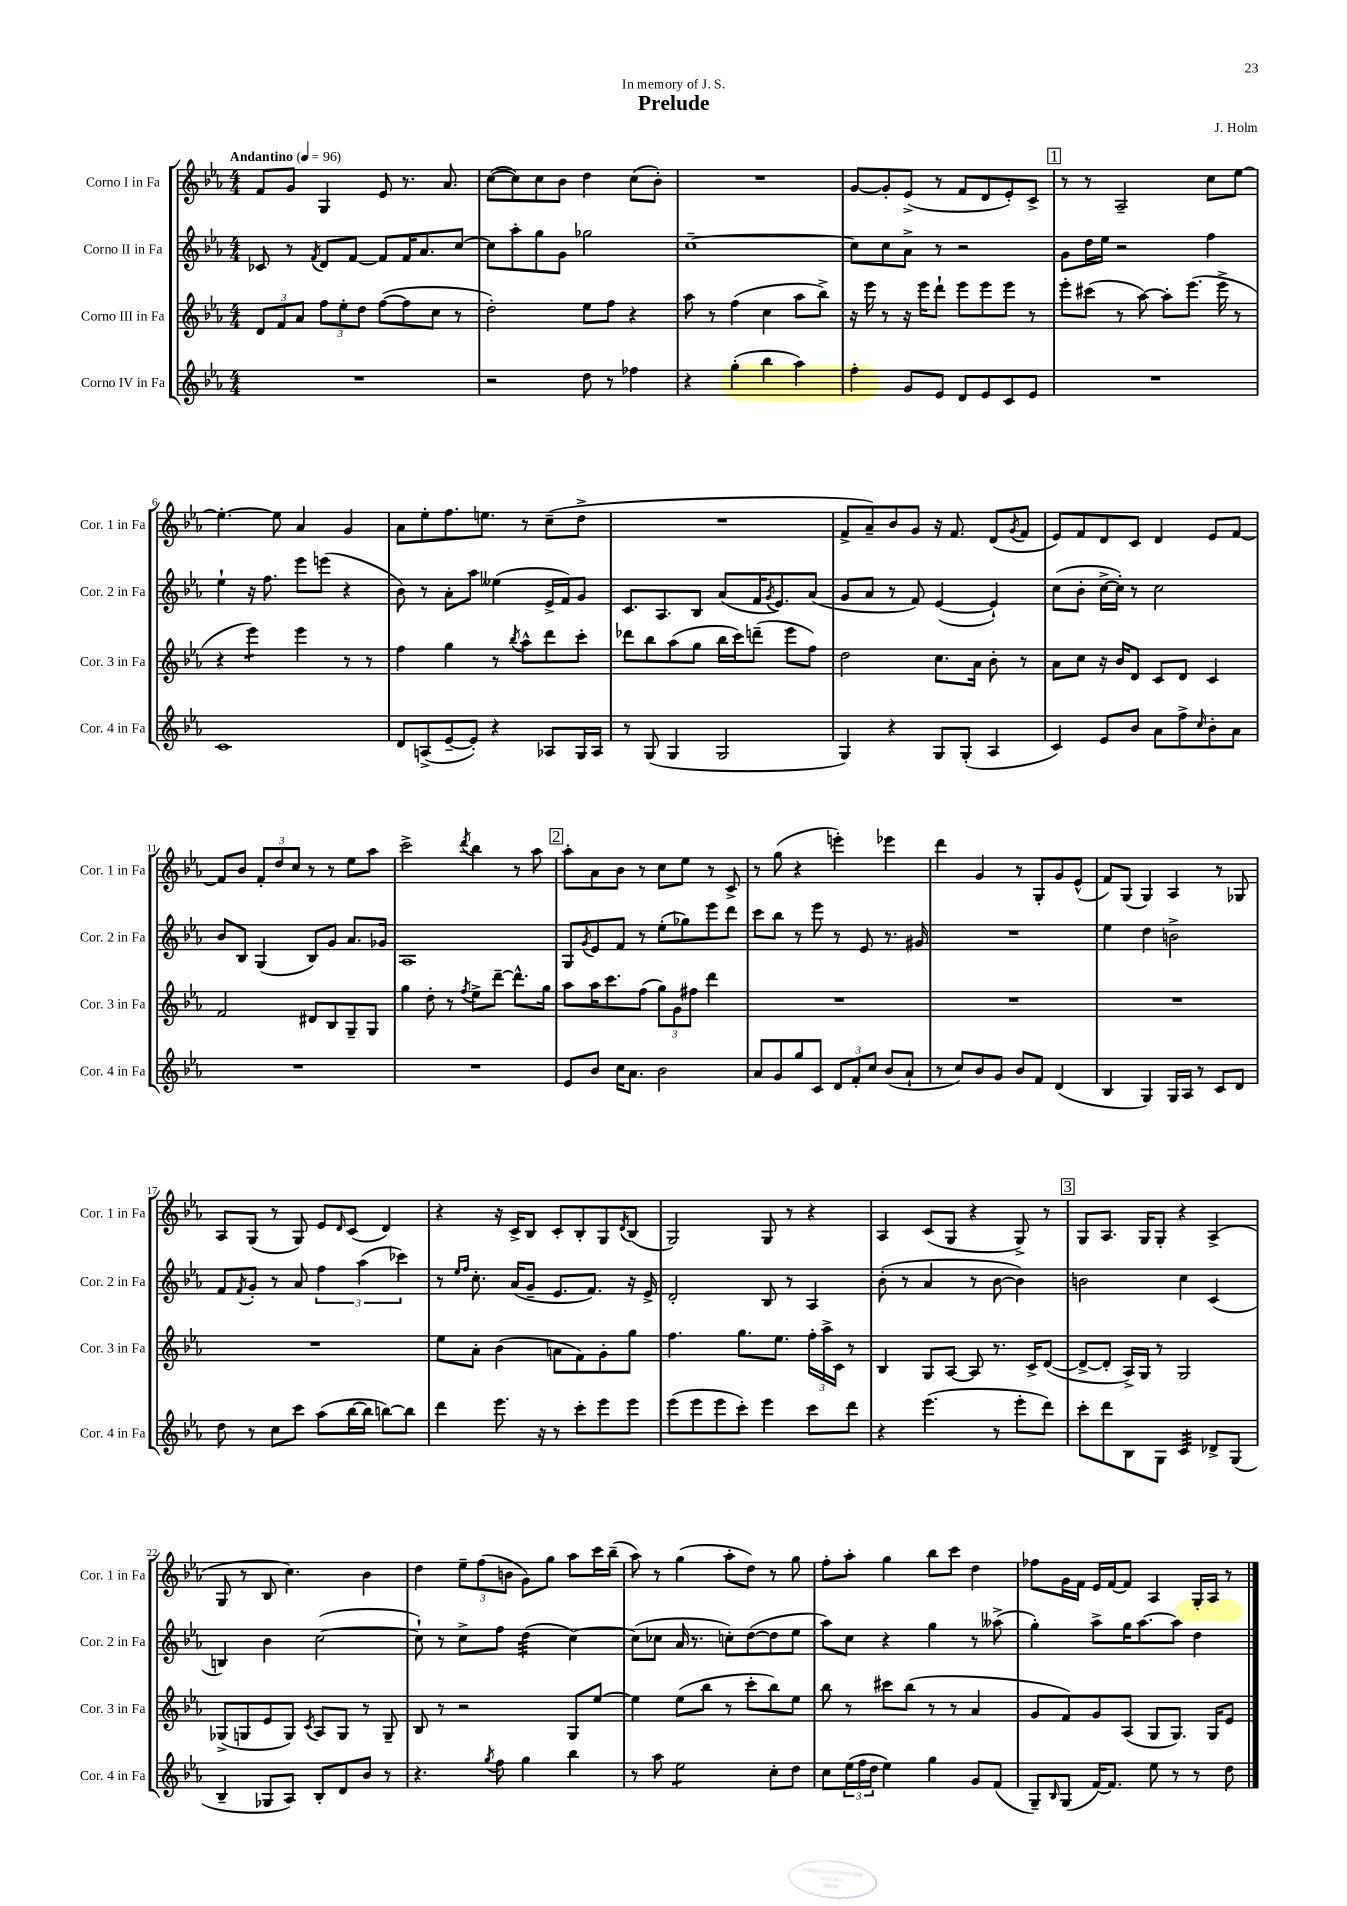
\header { title = "Prelude" composer = "J. Holm" dedication = "In memory of J. S." }
<<
\new StaffGroup <<
\new Staff = "s0" \with { instrumentName = "Corno I in Fa" shortInstrumentName = "Cor. 1 in Fa" } {
    \clef treble \key ees \major \numericTimeSignature \time 4/4 \tempo "Andantino" 4 = 96
    f'8 g'8 g4 ees'8 r8. aes'8. |
    c''8~( c''8) c''8 bes'8 d''4 c''8( bes'8-.) |
    R1 |
    g'8~ g'8-. ees'8->( r8 f'8 d'8 ees'8-.) c'8-> |
    \mark \markup { \box "1" } r8 r8 aes2-- c''8 ees''8~ |
    ees''4.~-. ees''8 aes'4 g'4 |
    aes'8 ees''8-. f''8. e''8. r8 c''8--( d''8-> |
    R1 |
    f'8-> aes'8--) bes'8 g'8 r16 f'8. d'8( \acciaccatura { g'8 } f'8 |
    ees'8) f'8 d'8 c'8 d'4 ees'8 f'8~ |
    f'8 bes'8 \tuplet 3/2 { f'8-. d''8 c''8 } r8 r8 ees''8 aes''8 |
    c'''2-> \acciaccatura { d'''8 } bes''4 r8 aes''8 |
    \mark \markup { \box "2" } aes''8-. aes'8 bes'8 r8 c''8 ees''8 r8 c'8-> |
    r8 g''8( r4 e'''4-.) ees'''4 |
    d'''4 g'4 r8 g8-. g'8 ees'8-^( |
    f'8) g8( g4) aes4 r8 ges8 |
    aes8 g8( r8 g8) ees'8 \grace { d'16 } c'8( d'4) |
    r4 r16 c'16-> bes8 c'8-. bes8-. g8 \acciaccatura { d'8 } bes8( |
    g2) g8 r8 r4 |
    aes4 c'8( g8 r4 g8->) r8 |
    \mark \markup { \box "3" } g8 aes8. g16 g8-. r4 aes4->( |
    g8 r8 bes8 c''4.) bes'4 |
    d''4 \tuplet 3/2 { ees''8-- f''8( b'8 } g'8) g''8 aes''8 c'''16 bes''16--( |
    aes''8) r8 g''4( aes''8-. d''8) r8 g''8 |
    f''8-. aes''8-. g''4 bes''8 c'''8 d''4 |
    fes''8 g'16 f'16 ees'16 f'16~ f'8 aes4 g16-. aes16 r8 \bar "|." |
}
\new Staff = "s1" \with { instrumentName = "Corno II in Fa" shortInstrumentName = "Cor. 2 in Fa" } {
    \clef treble \key ees \major \numericTimeSignature \time 4/4
    ces'8 r8 \acciaccatura { f'8 } d'8 f'8~ f'8 f'16 aes'8. c''8~ |
    c''8 aes''8-. g''8 g'8 ges''2 |
    c''1~-- |
    c''8 c''8 aes'8-> r8 r2 |
    \mark \markup { \box "1" } g'8 d''16 ees''16 r2 f''4 |
    ees''4-! r16 f''8. ees'''8 e'''8( r4 |
    bes'8) r8 aes'8-. aes''8 eeses''4( ees'16-> f'16) g'8 |
    c'8. aes8. bes8 aes'8( f'16 \acciaccatura { g'8 } ees'8.) aes'8( |
    g'8 aes'8 r8 f'8) ees'4~( ees'4-!) |
    c''8( bes'8-. c''16~-> c''16-.) r8 c''2 |
    bes'8 bes8 g4( bes8) g'8 aes'8. ges'16 |
    aes1 |
    \mark \markup { \box "2" } g8 \acciaccatura { g'8 } ees'8 f'8 r8 ees''8-.( ges''8) ees'''8 d'''8 |
    c'''8 bes''8 r8 ees'''8 r8 ees'8 r8. gis'16 |
    R1 |
    ees''4 d''4 b'2-> |
    f'8 \acciaccatura { f'8 } g'8-. r8 aes'8 \tuplet 3/2 { f''4 aes''4( ces'''4) } |
    r8 \grace { ees''16 f''16 } c''8.-. aes'16( g'8-- ees'8. f'8.) r16 ees'16-> |
    d'2-. bes8 r8 aes4 |
    bes'8-.( r8 aes'4 r8 bes'8~ bes'4) |
    \mark \markup { \box "3" } b'2 c''4 c'4( |
    b4) bes'4 c''2~( |
    c''8-!) r8 c''8-> f''8 d''4:32( c''4~) |
    c''8( ces''8 aes'16 r8. c''8-.) d''8~( d''8 ees''8 |
    aes''8) c''8 r4 g''4 r8 aeses''8->( |
    g''4-.) aes''8-> g''16 aes''8.~ aes''8 d''4 \bar "|." |
}
\new Staff = "s2" \with { instrumentName = "Corno III in Fa" shortInstrumentName = "Cor. 3 in Fa" } {
    \clef treble \key ees \major \numericTimeSignature \time 4/4
    \tuplet 3/2 { d'8 f'8 aes'8 } \tuplet 3/2 { f''8 ees''8-. d''8 } f''8~( f''8 c''8 r8 |
    d''2-.) ees''8 f''8 r4 |
    aes''8 r8 f''4( c''4 aes''8 bes''8->) |
    r16 ees'''16 r8 r16 ees'''16 d'''8-! ees'''8 ees'''8 ees'''8 r8 |
    \mark \markup { \box "1" } ees'''8-. cis'''8( r8 aes''8~) aes''8-. ees'''8.( ees'''16-> r8 |
    r4 ees'''4:8) ees'''4 r8 r8 |
    f''4 g''4 r8 \acciaccatura { bes''8 } aes''8-^ d'''8 c'''8-. |
    des'''8 bes''8 aes''8( g''8 bes''16 c'''16) d'''8--( ees'''8 f''8) |
    d''2 c''8. aes'16 bes'8-. r8 |
    aes'8 c''8 r16 bes'16 d'8 c'8 d'8 c'4 |
    f'2 dis'8 bes8 g8-- g8 |
    g''4 d''8-. r8 \acciaccatura { f''8 } ees''8-> d'''8~-- d'''8.-^ g''16 |
    \mark \markup { \box "2" } aes''8 aes''16 c'''8. f''8( \tuplet 3/2 { g''8) g'8 fis''8 } d'''4 |
    R1 |
    R1 |
    R1 |
    R1 |
    ees''8 aes'8-. bes'4( a'8 f'8) g'8-. g''8 |
    f''4. g''8. ees''8. \tuplet 3/2 { f''16-. aes''16-> c'16 } r8 |
    bes4 g8 aes8~ aes8 r8. c'16-> d'8~( |
    \mark \markup { \box "3" } d'8~-> d'8-. aes16->) g16 r8 g2 |
    ges8->( g8 ees'8 g8) \acciaccatura { c'8 } aes8 g8 r8 g8-- |
    bes8 r8 r2 g8 ees''8~ |
    ees''4 ees''8( bes''8 r8 c'''8-. bes''8) ees''8 |
    bes''8 r8 cis'''8 bes''8( r8 r8 aes'4 |
    g'8 f'8) g'8 aes8( g8 g8.) g16 ees'8 \bar "|." |
}
\new Staff = "s3" \with { instrumentName = "Corno IV in Fa" shortInstrumentName = "Cor. 4 in Fa" } {
    \clef treble \key ees \major \numericTimeSignature \time 4/4
    R1 |
    r2 d''8 r8 fes''4 |
    r4 g''4-.( bes''4 aes''4) |
    f''4-. g'8 ees'8 d'8 ees'8 c'8 ees'8 |
    \mark \markup { \box "1" } R1 |
    c'1 |
    d'8 a8->( ees'8~-- ees'8-.) r4 aes8 g16 aes16 |
    r8 g8( g4 g2 |
    g4) r4 g8 g8-.( aes4 |
    c'4) ees'8 bes'8 aes'8 f''8-> \grace { c''16 } bes'8-. aes'8 |
    R1 |
    R1 |
    \mark \markup { \box "2" } ees'8 bes'8 c''16 aes'8. bes'2 |
    aes'8 g'8 g''8 c'8 \tuplet 3/2 { d'8 f'8-. c''8 } bes'8( aes'8-! |
    r8 c''8) bes'8 g'8 bes'8 f'8 d'4( |
    bes4 g4) g16 aes16 r8 c'8 d'8 |
    d''8 r8 c''8 c'''8 aes''8( bes''16~ bes''16 b''8~) b''8 |
    d'''4 ees'''8. r16 r8 c'''8-. ees'''8 ees'''8 |
    ees'''8( ees'''8 ees'''8 c'''8-.) ees'''4 c'''8 d'''8 |
    r4 ees'''4.( r8 ees'''8-. d'''8) |
    \mark \markup { \box "3" } c'''8-. d'''8 bes8 g8 c'4:32 des'8-> g8( |
    bes4-- ges8 aes8) bes8-. d'8 bes'8 r8 |
    r4. \acciaccatura { g''8 } f''8 g''4 bes''4 |
    r8 aes''8 ees''2:8 c''8-. d''8 |
    c''8 \tuplet 3/2 { ees''16( f''16 d''16 } ees''4) g''4 g'8 f'8( |
    g8--) \grace { bes16 } g8( f'16~) f'8. ees''8 r8 r8 d''8 \bar "|." |
}
>>
>>
